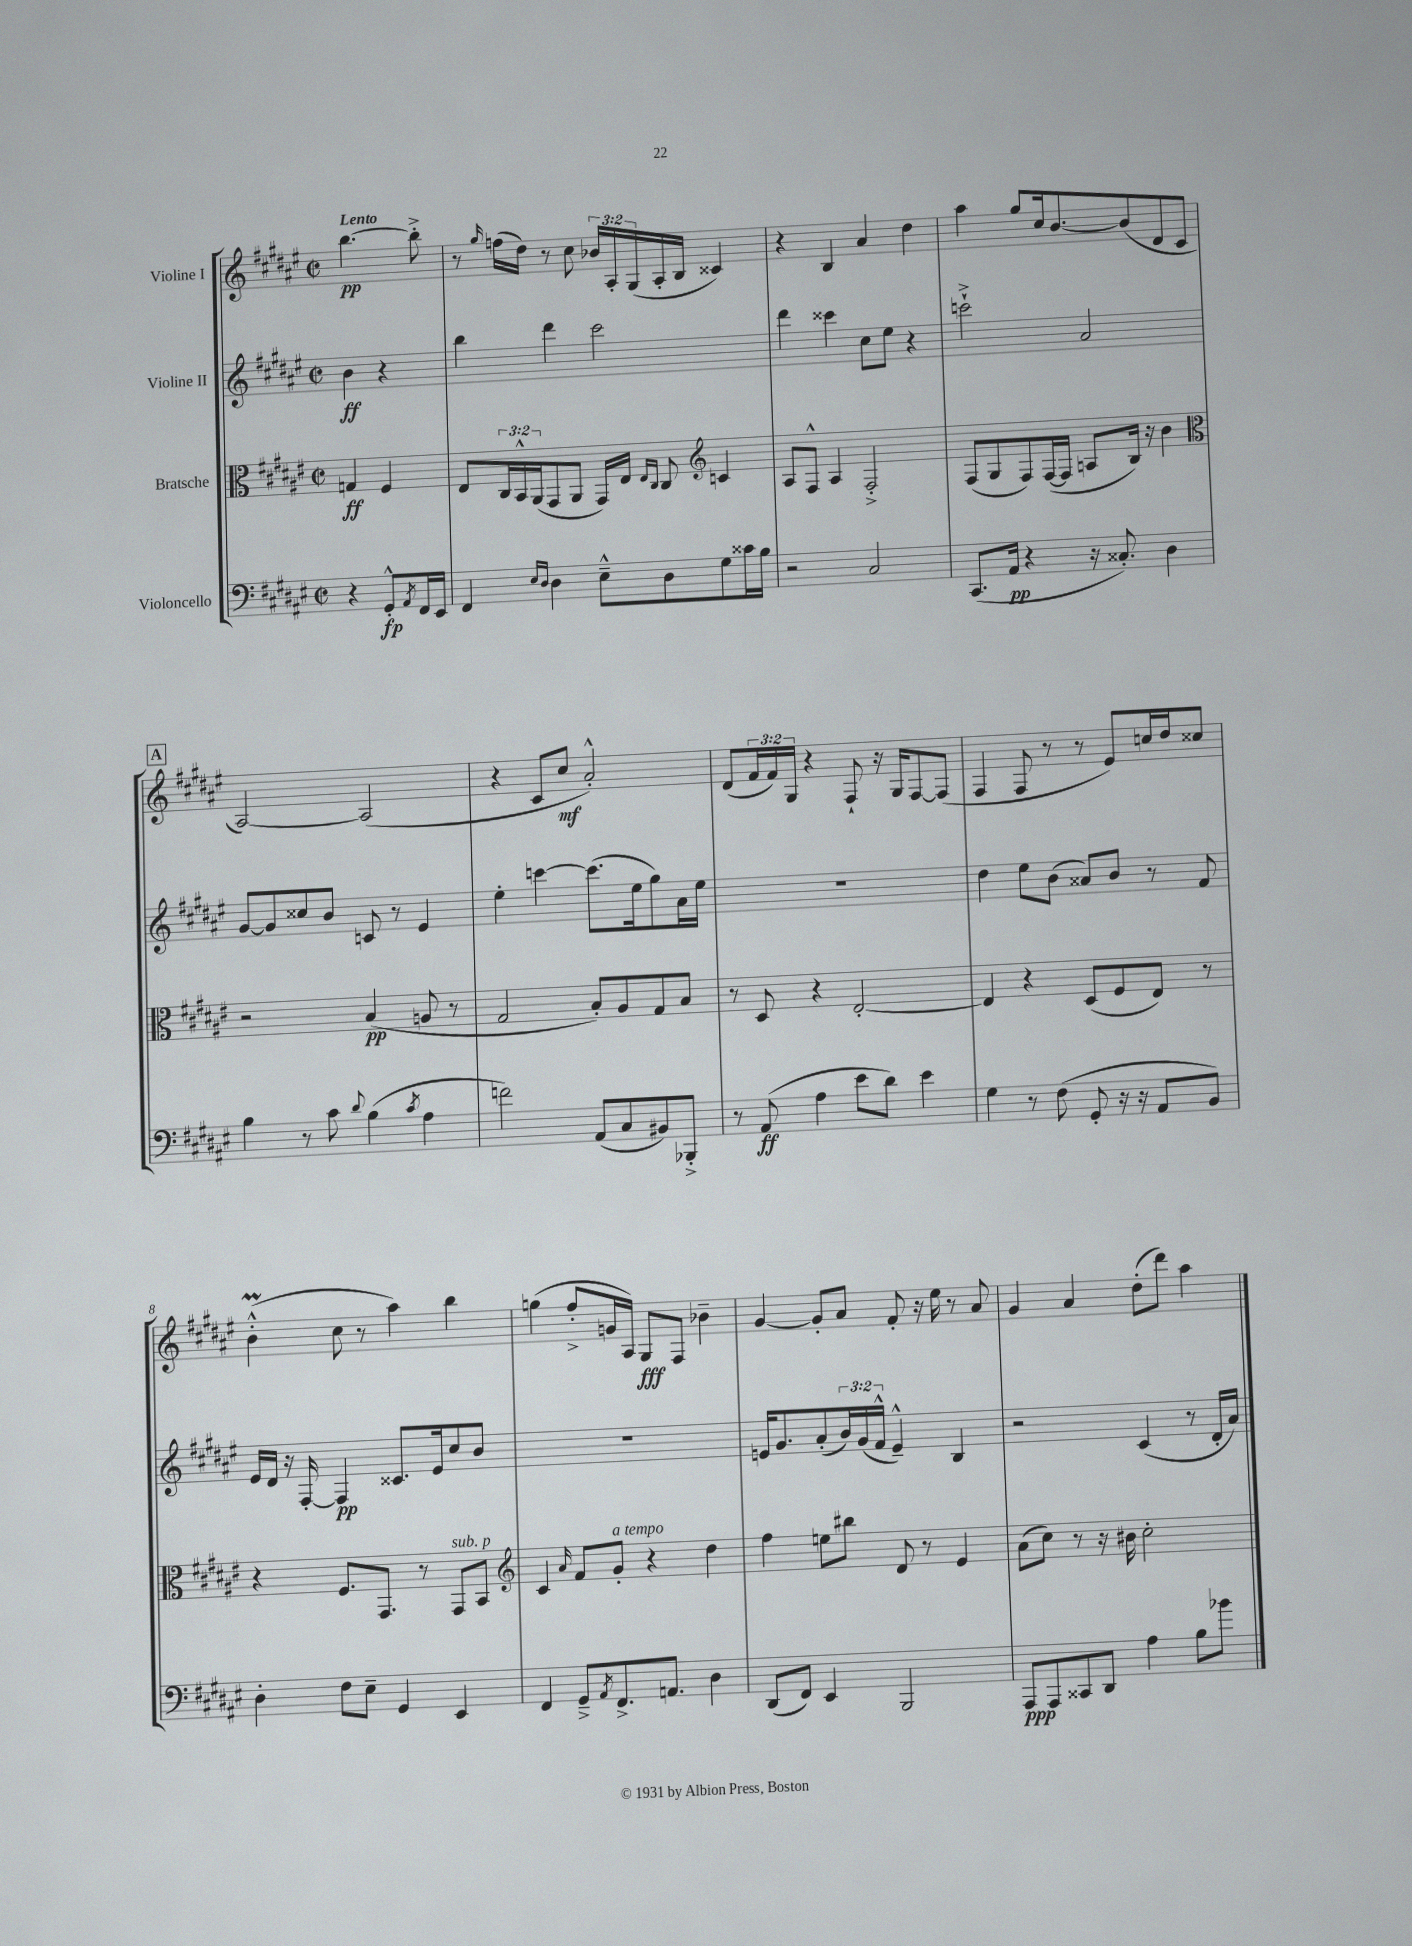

**kern	**kern	**kern	**kern
*staff4	*staff3	*staff2	*staff1
*clefF4	*clefC3	*clefG2	*clefG2
*k[f#c#g#d#a#e#]	*k[f#c#g#d#a#e#]	*k[f#c#g#d#a#e#]	*k[f#c#g#d#a#e#]
*M2/2	*M2/2	*M2/2	*M2/2
*met(c|)	*met(c|)	*met(c|)	*met(c|)
4r	4G/	4b\	[4.bb\
8GG#'^^/L	4F#/	4r	.
8qAA#/	.	.	.
16FF#/L	.	.	8bb'^\]
16EE#/JJ	.	.	.
=	=	=	=
4FF#/	8E#/L	4bb\	8r
.	.	.	16qqgg#/
.	24C#/L	.	(16ff\LL
.	24BB^^/	.	.
.	.	.	16dd#\JJ)
.	(24AA#/J	.	.
16qqE#/LL	.	.	.
16qqD#/JJ	.	.	.
4D#\	8GG#/	4ddd#\	8r
.	8AA#/J	.	8cc#\
8E#~^^\L	16GG#/LL)	2ccc#\	24b-/LL
.	.	.	24A#'/
.	16E#/JJ	.	.
.	.	.	(24G#/
.	16qqE#/LL	.	.
.	16qqC#/JJ	.	.
8D#\	8C#/	.	16A#'/
.	.	.	16B/JJ
*	*clefG2	*	*
8G#\	4c/	.	4c##/)
16c##\L	.	.	.
16B\JJ	.	.	.
=	=	=	=
2r	8A#/L	4ddd#\	4r
.	8F#^^/J	.	.
.	4A#/	4ccc##\	4B/
2C#/	2F#'^/	8cc#\L	4a#/
.	.	8ee#\J	.
.	.	4r	4dd#\
=	=	=	=
(8.CC#/L	(8F#/L	2ccc`^\	4aa#\
.	8G#/	.	.
16AA#/Jk	.	.	.
4r	8F#/)	.	8gg#/L
.	([16F#/L	.	16cc#/k
.	16F#/]JJ	.	[8.b/
16r	8A/L	2a#/	.
8.C##'/)	.	.	.
.	16B/Jk)	.	(8b/]
.	16r	.	.
4D#\	4b\	.	8d#/
.	.	.	8c#/J
=	=	=	=
*	*clefC3	*	*
4B\	2r	[8g#/L	[2A#/)
.	.	8g#/]	.
8r	.	8cc##/	.
8c#\	.	8b/J	.
8qqd#/	.	.	.
(4B\	(4B/	8c/	(2A#/]
.	.	8r	.
8qc#/	.	.	.
4A#\	8A/	4e#/	.
.	8r	.	.
=	=	=	=
2f\)	2G#/	4ee#'\	4r
.	.	[4ccc\	8c#/L
.	.	.	8cc#/J
(8AA#/L	8B'/L)	(8.ccc\]L	2a#'^^/)
8C#/	8A#/	.	.
.	.	16ee#\k	.
8BB#/)	8G#/	8gg#\)	.
8BBB-'^/J	8B/J	16a#\L	.
.	.	16ee#\JJ	.
=	=	=	=
8r	8r	1r	(8d#/L
(8AA#/	8D#/	.	24f#/L
.	.	.	24f#/)
.	.	.	24G#/JJ
4A#\	4r	.	4r
8e#\L	[2E#'/	.	8F#`/
8d#\J)	.	.	16r
.	.	.	16G#/LK
4e#\	.	.	[8F#/
.	.	.	(8F#/]J
=	=	=	=
4G#\	4E#/]	4dd#\	4F#/
8r	4r	8ee#\L	8F#/
(8F#\	.	(8b\J	8r
8GG#'/	(8D#/L	8a##/L)	8r
16r	8F#/	8b/J	8e#/L)
16r	.	.	.
8AA#/L	8E#/J)	8r	16cc/L
.	.	.	16dd#/J
8BB/J)	8r	8f#/	8cc##/J
=	=	=	=
4D#'\	4r	16e#/LL	(4b'^^\
.	.	16d#/JJ	.
.	.	16r	.
.	.	[16F#'/	.
8F#\L	8.F#/L	4F#/]	8cc#\
8E#~\J	.	.	8r
.	8.GG#/J	.	.
4GG#/	.	8.c##/L	4aa#\)
.	8r	.	.
.	.	16e#/k	.
4EE#/	8GG#/L	8cc#/	4bb\
.	8BB/J	8b/J	.
=	=	=	=
*	*clefG2	*	*
4FF#/	4c#/	1r	(4gg\
.	16qqa#/	.	.
8GG#~^/L	8f#/L	.	8ff#'^/L
8qAA#/	.	.	.
8.FF#^/	8g#'/J	.	16g/L
.	.	.	16A#/JJ)
.	4r	.	8G#/L
8.AA/J	.	.	.
.	.	.	8F#/J
4D#\	4dd#\	.	4b-~\
=	=	=	=
(8DD#/L	4ff#\	16e/LK	[4g#/
.	.	8.g#/	.
8FF#/J)	.	.	.
4EE#/	8ee\L	(8a#'/	8g#'/]L
.	8bb#\J	24b/L)	8a#/J
.	.	(24g#/	.
.	.	24f#^^/JJ	.
2BBB/	8d#/	4e~^^/)	8f#'/
.	8r	.	16r
.	.	.	16ee#\
.	4e#/	4B/	8r
.	.	.	8a#/
=	=	=	=
8AAA#/L	(8a#\L	2r	4g#/
8AAA#/	8cc#\J)	.	.
8CC##/	8r	.	4a#/
8DD#/J	16r	.	.
.	16b#\	.	.
4A#\	2cc#'\	(4c#/	(8dd#'\L
.	.	.	8ddd#\J)
8B\L	.	8r	4aa#\
8b-\J	.	16d#'/LL	.
.	.	16a#/JJ)	.
==	==	==	==
*-	*-	*-	*-
